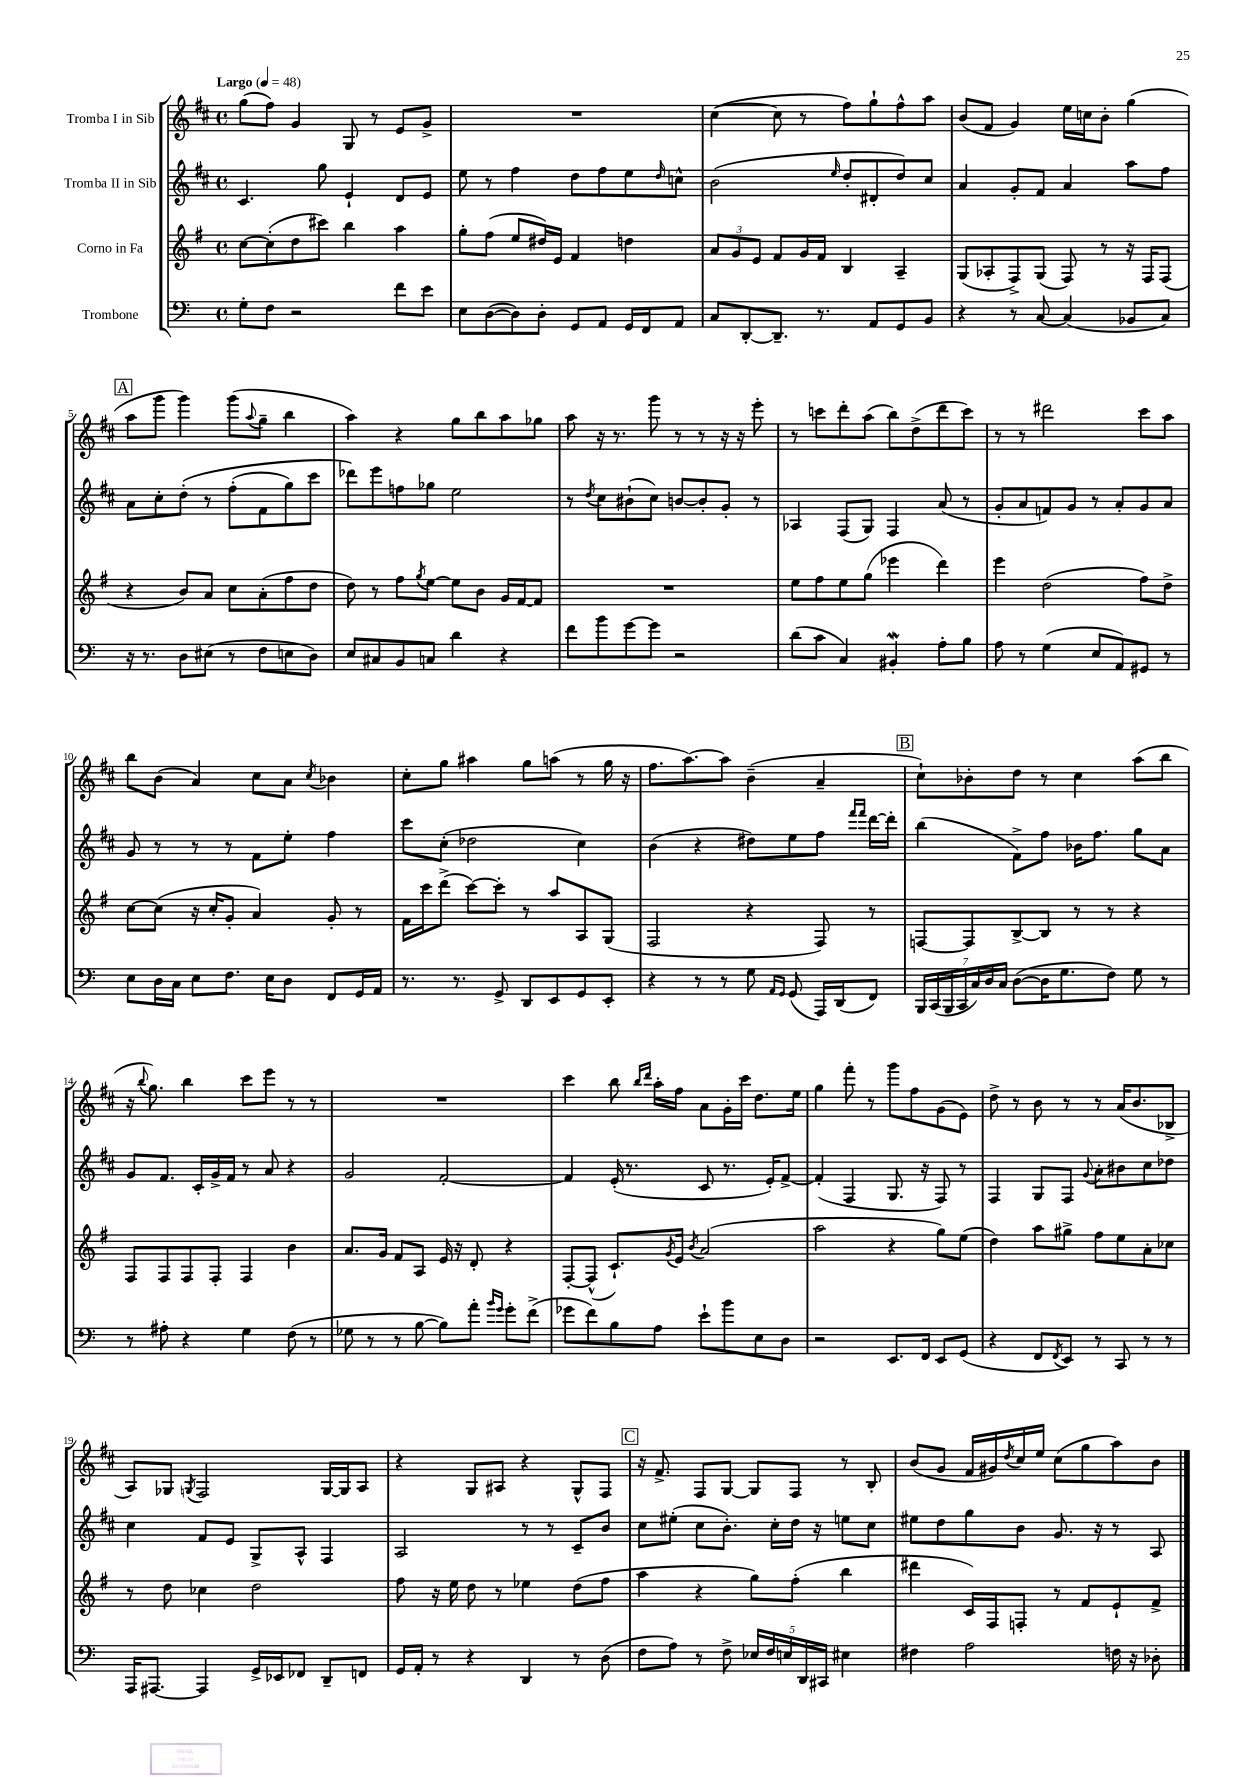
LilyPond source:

<<
\new StaffGroup <<
\new Staff = "s0" \with { instrumentName = "Tromba I in Sib" } {
    \clef treble \key d \major \defaultTimeSignature \time 4/4 \tempo "Largo" 4 = 48
    g''8( fis''8) g'4 g8 r8 e'8 g'8-> |
    R1 |
    cis''4~( cis''8 r8 fis''8) g''8-! fis''8-^ a''8 |
    b'8( fis'8 g'4) e''16 c''16 b'8-. g''4( |
    \mark \markup { \box "A" } a''8 g'''8 g'''4) g'''8( \appoggiatura { a''8 } g''8-- b''4 |
    a''4) r4 g''8 b''8 a''8 ges''8 |
    a''8 r16 r8. g'''8 r8 r8 r16 r16 e'''8-. |
    r8 c'''8 d'''8-. a''8( b''8) d''8->( d'''8 c'''8) |
    r8 r8 dis'''2 cis'''8 a''8 |
    b''8 b'8( a'4) cis''8 a'8 \acciaccatura { cis''8 } bes'4 |
    cis''8-. g''8 ais''4 g''8 a''8( r8 g''16 r16 |
    fis''8. a''8.~) a''8 b'4--( a'4-- |
    \mark \markup { \box "B" } cis''8-!) bes'8-. d''8 r8 cis''4 a''8( b''8 |
    r16 \appoggiatura { b''8 } g''8.) b''4 cis'''8 e'''8 r8 r8 |
    R1 |
    cis'''4 b''8 \grace { b''16 d'''16 } a''16-. fis''16 a'8 g'16-. cis'''16 d''8. e''16 |
    g''4 fis'''8-. r8 g'''8 fis''8 g'8( e'8) |
    d''8-> r8 b'8 r8 r8 a'16( b'8. bes8-> |
    a8) ges8 \acciaccatura { g8 } fis2 g16~ g16 a8 |
    r4 g8 ais8 r4 g8-^ fis8 |
    \mark \markup { \box "C" } r16 fis'8.-> fis8 g8~ g8 fis8 r8 b8-. |
    b'8( g'8 fis'16 gis'16) \acciaccatura { d''8 } cis''16 e''16 cis''8( g''8 a''8) b'8 \bar "|." |
}
\new Staff = "s1" \with { instrumentName = "Tromba II in Sib" } {
    \clef treble \key d \major \defaultTimeSignature \time 4/4
    cis'4. g''8 e'4-! d'8 e'8 |
    e''8 r8 fis''4 d''8 fis''8 e''8 \grace { d''16 } c''8-^ |
    b'2( \grace { e''16 } d''8-. dis'8-. d''8) cis''8 |
    a'4 g'8-. fis'8 a'4 a''8 fis''8 |
    \mark \markup { \box "A" } a'8 cis''8-. d''8-.\( r8 fis''8-.( fis'8 g''8) cis'''8 |
    des'''8\) e'''8 f''8 ges''8 e''2 |
    r8 \acciaccatura { d''8 } cis''8 bis'8-!( cis''8) b'8~ b'8-. g'8-. r8 |
    aes4 fis8( g8) fis4 a'8( r8 |
    g'8-. a'8 f'8) g'8 r8 a'8-. g'8 a'8 |
    g'8 r8 r8 r8 fis'8 e''8-. fis''4 |
    cis'''8 cis''8-.( des''2 cis''4) |
    b'4( r4 dis''8) e''8 fis''8 \grace { fis'''16 fis'''16 } d'''16~ d'''16-. |
    \mark \markup { \box "B" } b''4( fis'8->) fis''8 bes'16 fis''8. g''8 a'8 |
    g'8 fis'8. cis'16-. g'16-> fis'16 r8 a'8 r4 |
    g'2 fis'2~-. |
    fis'4 e'16-.( r8. cis'8 r8. e'16-.) fis'8~-> |
    fis'4-.( fis4 g8. r16 fis8) r8 |
    fis4 g8 fis8 \appoggiatura { g'8 } a'8-. bis'8 cis''8 des''8 |
    cis''4 fis'8 e'8 g8-> a8-^ fis4 |
    a2 r8 r8 cis'8-- b'8 |
    \mark \markup { \box "C" } cis''8 eis''8-.( cis''8 b'8.-.) cis''16-. d''16 r16 e''8 cis''8 |
    eis''8 d''8 g''8 b'8 g'8. r16 r8 a8 \bar "|." |
}
\new Staff = "s2" \with { instrumentName = "Corno in Fa" } {
    \clef treble \key g \major \defaultTimeSignature \time 4/4
    c''8~ c''8-.( d''8 cis'''8) b''4 a''4 |
    g''8-. fis''8( e''8 dis''16) e'16 fis'4 d''4 |
    \tuplet 3/2 { a'8 g'8 e'8 } fis'8 g'16 fis'16 b4 a4-- |
    g8( aes8-. fis8->) g8( fis8) r8 r16 fis16 fis8( |
    \mark \markup { \box "A" } r4 b'8) a'8 c''8 a'8-.( fis''8 d''8 |
    d''8) r8 fis''8 \acciaccatura { g''8 } e''8~ e''8 b'8 g'16 fis'16~ fis'8 |
    R1 |
    e''8 fis''8 e''8 g''8( ees'''4 d'''4) |
    e'''4 d''2( fis''8) d''8-> |
    c''8~ c''8( r16 c''16-. g'8-. a'4) g'8-. r8 |
    fis'16 c'''16 d'''8->( c'''8~) c'''8-. r8 a''8 a8 g8( |
    fis2 r4 fis8) r8 |
    \mark \markup { \box "B" } f8~ f8 b8~-> b8 r8 r8 r4 |
    fis8 fis8 fis8 fis8-. fis4 b'4 |
    a'8. g'16 fis'8 a8 e'16 r16 d'8-. r4 |
    fis8~-. fis8-^( c'8.-!) \acciaccatura { g'8 } e'16 \acciaccatura { b'8 } a'2( |
    a''2 r4 g''8) e''8( |
    d''4) a''8 gis''8-> fis''8 e''8 a'8-. ces''8 |
    r8 d''8 ces''4 d''2 |
    fis''8 r16 e''16 d''8 r8 ees''4 d''8( fis''8 |
    \mark \markup { \box "C" } a''4 r4 g''8) fis''8-.( b''4 |
    dis'''4 c'16) fis16 f8-. r8 fis'8 e'8-! fis'8-> \bar "|." |
}
\new Staff = "s3" \with { instrumentName = "Trombone" } {
    \clef bass \key c \major \defaultTimeSignature \time 4/4
    g8-. f8 r2 f'8 e'8 |
    e8 d8~( d8) d8-. g,8 a,8 g,16 f,16 a,8 |
    c8 d,8~-. d,8.-- r8. a,8 g,8 b,8 |
    r4 r8 c8~ c4( bes,8 c8) |
    \mark \markup { \box "A" } r16 r8. d8 eis8( r8 f8 e8 d8) |
    e8 cis8 b,8 c8 d'4 r4 |
    f'8 b'8 g'8~ g'8 r2 |
    d'8( c'8 c4) bis,4-.\mordent a8-. b8 |
    a8 r8 g4( e8 a,8) gis,8 r8 |
    e8 d16 c16 e8 f8. e16 d8 f,8 g,16 a,16 |
    r8. r8. g,8-> d,8 e,8 g,8 e,8-. |
    r4 r8 r8 g8 \grace { a,16 g,16 } g,8( a,,16) d,16( f,8) |
    \mark \markup { \box "B" } \tuplet 7/4 { b,,16 c,16( b,,16 c,16 c16) d16 c16 } d8~( d16 g8. f8) g8 r8 |
    r8 ais8-. r4 g4 f8( r8 |
    ges8 r8 r8 b8~ b8) a'8-. \grace { b'16 g'16 } g'8-. f'8->( |
    ges'8 f'8) b8 a8 e'8-! b'8 e8 d8 |
    r2 e,8. f,16 e,8 g,8( |
    r4 f,8 \acciaccatura { f,8 } e,8) r8 c,8 r8 r8 |
    a,,16 ais,,8.~ ais,,4 g,16-> ees,16 fes,8 d,8-- f,8 |
    g,16 a,16-. r8 r4 d,4 r8 d8( |
    \mark \markup { \box "C" } f8 a8) r8 f8-> \tuplet 5/4 { ees16 f16 e16 d,16 cis,16 } eis4 |
    fis4 a2 f16 r16 des8-. \bar "|." |
}
>>
>>
